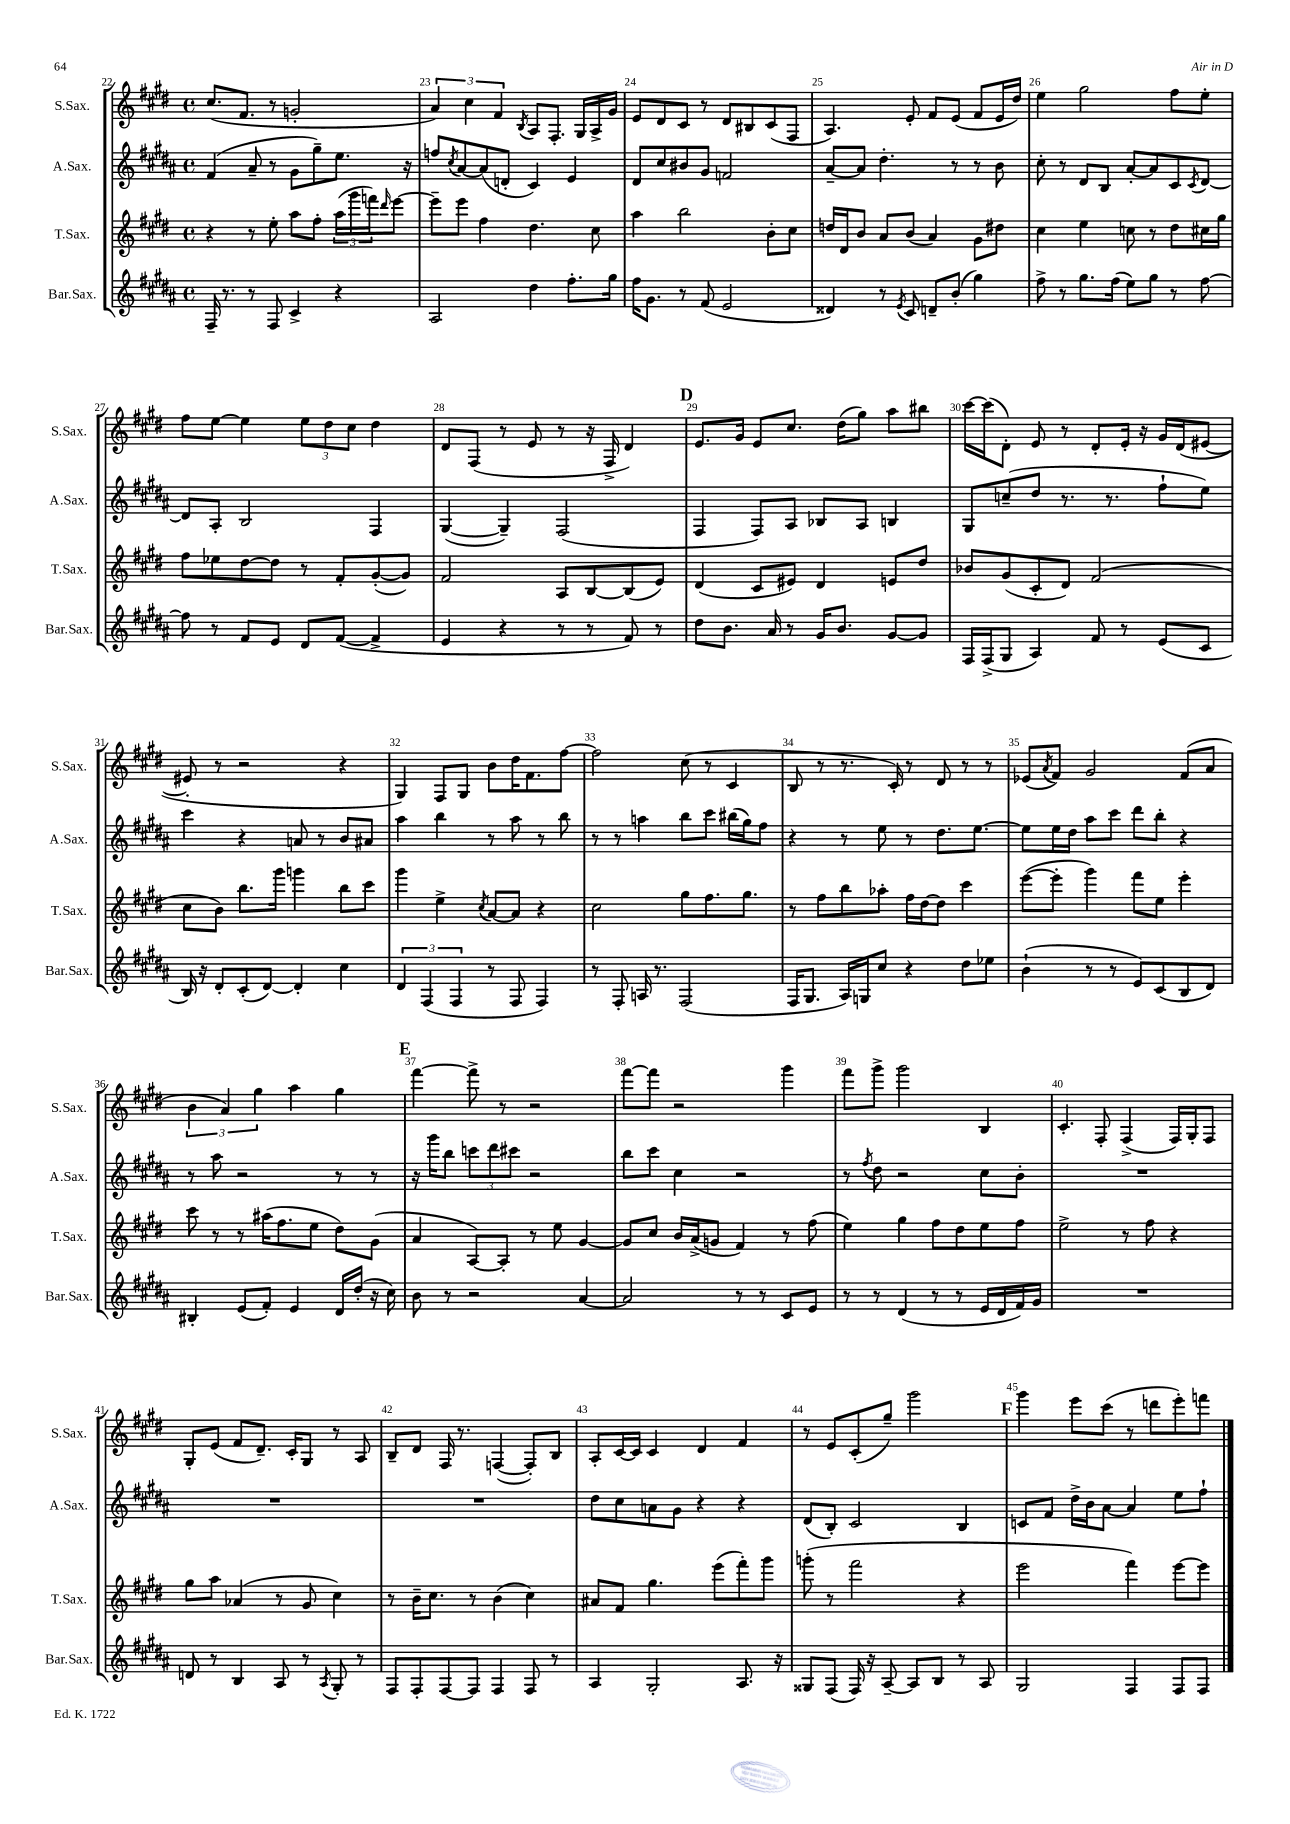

**kern	**kern	**kern	**kern
*staff4	*staff3	*staff2	*staff1
*clefG2	*clefG2	*clefG2	*clefG2
*k[f#c#g#d#a#]	*k[f#c#g#d#]	*k[f#c#g#d#a#]	*k[f#c#g#d#]
*M4/4	*M4/4	*M4/4	*M4/4
*met(c)	*met(c)	*met(c)	*met(c)
16F#~	4r	(4f#	(8.cc#
8.r	.	.	.
.	.	.	8.f#
8r	8r	8a#~	.
8F#	8ee'	8r	8r
4c#^	8aa	8g#	2g'
.	8ff#'	8gg#~)	.
4r	(24aa	8.ee	.
.	24ggg#	.	.
.	24fff)	.	.
.	16qqddd#	.	.
.	[8eee	.	.
.	.	16r	.
=	=	=	=
2A#	8eee~]	8ff	6a)
.	.	8qcc#	.
.	8eee	[8a#	.
.	.	.	6cc#
.	4ff#	(8a#]	.
.	.	.	6f#
.	.	8d'	.
.	.	.	8qB
4dd#	4.dd#	4c#)	8A
.	.	.	8.F#'
8.ff#'	.	4e	.
.	.	.	16G#
.	8cc#	.	16A^
16gg#	.	.	16g#
=	=	=	=
16ff#	4aa	8d#	8e
8.g#	.	.	.
.	.	8cc#	8d#
8r	2bb	8b#	8c#
(8f#	.	8g#	8r
2e	.	2f	8d#
.	.	.	8B#
.	8b'	.	(8c#
.	8cc#	.	8F#
=	=	=	=
4d##)	16dd	[8a#~	4.A)
.	16d#	.	.
.	8b	8a#]	.
8r	8a	4.dd#'	.
8qe	.	.	.
8c#	(8b	.	8e'
8d~	4a)	.	8f#
(8b'	.	8r	(8e
4gg#)	8g#	8r	8f#
.	8dd#	8b	16e
.	.	.	16dd#)
=	=	=	=
8ff#^	4cc#	8cc#'	4ee
8r	.	8r	.
8.gg#	4ee	8d#	2gg#
.	.	8B	.
(16ff#	.	.	.
8ee)	8cc	[8a#'	.
8gg#	8r	8a#]	.
8r	8dd#	8c#	8ff#
.	.	8qc#	.
[8ff#	16cc#	[8d#	8ee'
.	16gg#	.	.
=	=	=	=
8ff#]	8ff#	8d#]	8ff#
8r	8ee-	8A#'	[8ee
8f#	[8dd#	2B	4ee]
8e	8dd#]	.	.
8d#	8r	.	12ee
.	.	.	12dd#
([8f#	8f#'	.	.
.	.	.	12cc#
4f#^]	([8g#'	4F#	4dd#
.	8g#])	.	.
=	=	=	=
4e	2f#	([4G#	8d#
.	.	.	(8F#
4r	.	4G#~])	8r
.	.	.	8e
8r	8A	(2F#	8r
8r	[8B	.	16r
.	.	.	16F#^
8f#)	(8B]	.	4d#)
8r	8e)	.	.
=	=	=	=
8dd#	(4d#	4F#	8.e
8.b	.	.	.
.	.	.	16g#
.	8c#	8F#)	8e
16a#	.	.	.
8r	8e#)	8A#	8.cc#
16g#	4d#	8B-	.
8.b	.	.	(16dd#
.	.	8A#	8gg#)
[8g#	8e	4B	8aa
8g#]	8dd#	.	8bb#
=	=	=	=
16F#	8b-	8G#	[16ccc#
(16F#^	.	.	(16ccc#]
8G#	(8g#	(8cc~	8d#')
4A#)	8c#'	8dd#	8e
.	8d#)	8.r	8r
8f#	(2f#	.	8d#'
.	.	8.r	.
8r	.	.	16e'
.	.	.	16r
(8e	.	8ff#`	16g#
.	.	.	(16d#
8c#	.	8ee)	[8e#
=	=	=	=
16B)	8cc#	4ccc#	8e#']
16r	.	.	.
8d#'	8b)	.	8r
(8c#'	8.bb	4r	2r
[8d#)	.	.	.
.	16ggg#	.	.
4d#']	4ggg	8a	.
.	.	8r	.
4cc#	8bb	8b	4r
.	8ccc#	8a#	.
=	=	=	=
6d#	4ggg#	4aa#	4G#)
(6F#	.	.	.
.	4ee^	4bb	8F#
6F#	.	.	.
.	.	.	8G#
.	8qcc#	.	.
8r	[8a	8r	8b
8F#	8a]	8aa#	16dd#
.	.	.	8.f#
4F#)	4r	8r	.
.	.	8bb	[8ff#
=	=	=	=
8r	2cc#	8r	2ff#]
8F#'	.	8r	.
16A	.	4aa	.
8.r	.	.	.
(2F#	8gg#	8bb	(8cc#
.	8.ff#	8ccc#	8r
.	.	(16bb#	4c#
.	8.gg#	16gg#)	.
.	.	8ff#	.
=	=	=	=
16F#	8r	4r	8B
8.G#	.	.	.
.	8ff#	.	8r
16A#)	8bb	8r	8.r
16G	.	.	.
8cc#	8aa-'	8ee	.
.	.	.	16c#')
4r	16ff#	8r	8r
.	[16dd#	.	.
.	8dd#]	8.dd#	8d#
8dd#	4ccc#	.	8r
.	.	[8.ee	.
8ee-	.	.	8r
=	=	=	=
(4b`	([8eee	8ee]	(8e-
.	.	.	8qa
.	8eee']	16ee	8f#)
.	.	16dd#	.
8r	4ggg#)	8aa#	2g#
8r	.	8ccc#	.
8e)	8fff#	8ddd#	.
(8c#	8ee	8bb'	.
8B	4eee'	4r	(8f#
8d#)	.	.	8a
=	=	=	=
4B#'	8ccc#	8r	6b
.	8r	8aa#	.
.	.	.	6a)
(8e	8r	2r	.
.	.	.	6gg#
8f#')	(16aa#	.	.
.	8.ff#	.	.
4e	.	.	4aa
.	8ee	.	.
16d#	8dd#)	8r	4gg#
(16dd#'	.	.	.
16r	(8g#	8r	.
16cc#)	.	.	.
=	=	=	=
8b	4a	16r	[4fff#
.	.	16ggg#	.
8r	.	8bb	.
2r	[8A)	12ccc	8fff#^]
.	.	12ddd#	.
.	8A']	.	8r
.	.	12ccc#	.
.	8r	2r	2r
.	8ee	.	.
[4a#	[4g#	.	.
=	=	=	=
2a#]	8g#]	8bb	[8fff#
.	8cc#	8ccc#	8fff#]
.	16b	4cc#	2r
.	(16a^	.	.
.	8g	.	.
8r	4f#)	2r	.
8r	.	.	.
8c#	8r	.	4ggg#
8e	(8ff#	.	.
=	=	=	=
8r	4ee)	8r	8fff#
.	.	8qff#	.
8r	.	8dd#	8ggg#^
(4d#	4gg#	2r	2ggg#
8r	8ff#	.	.
8r	8dd#	.	.
16e	8ee	8cc#	4B
16d#	.	.	.
16f#)	8ff#	8b'	.
16g#	.	.	.
=	=	=	=
1r	2ee^	1r	4.c#'
.	.	.	8F#'
.	8r	.	(4F#^
.	8ff#	.	.
.	4r	.	16F#)
.	.	.	16G#'
.	.	.	8F#
=	=	=	=
8d	8gg#	1r	8G#'
8r	8aa	.	(8e
4B	(4a-	.	8f#
.	.	.	8.d#~)
8A#	8r	.	.
.	.	.	16c#'
8r	8g#	.	8G#
8qA#	.	.	.
8G#'	4cc#)	.	8r
8r	.	.	8A
=	=	=	=
8F#	8r	1r	8B~
8F#'	16b~	.	8d#
.	8.cc#	.	.
[8F#	.	.	16F#
.	.	.	8.r
8F#]	8r	.	.
4F#	(4b	.	([4F
8F#	4cc#)	.	8F'])
8r	.	.	8B
=	=	=	=
4A#	8a#	8dd#	8A'
.	8f#	8cc#	[16c#
.	.	.	16c#]
2G#'	4.gg#	8a	4c#
.	.	8g#	.
.	.	4r	4d#
.	(8eee	.	.
8.A#	8fff#')	4r	4f#
.	8ggg#	.	.
16r	.	.	.
=	=	=	=
8G##	(8ggg'	(8d#	8r
(8F#	8r	8B')	8e
16F#)	2fff#	2c#	(8c#'
16r	.	.	.
[8A#~	.	.	8gg#~)
8A#]	.	.	2ggg#
8B	.	.	.
8r	4r	4B	.
8A#	.	.	.
=	=	=	=
2G#	2eee	8c	4ggg#
.	.	8f#	.
.	.	16dd#^	8eee
.	.	16b	.
.	.	[8a#	(8ccc#
4F#	4fff#)	4a#]	8r
.	.	.	8ddd
8F#	[8eee	8ee	8eee')
8F#	8eee]	8ff#`	8fff
==	==	==	==
*-	*-	*-	*-
